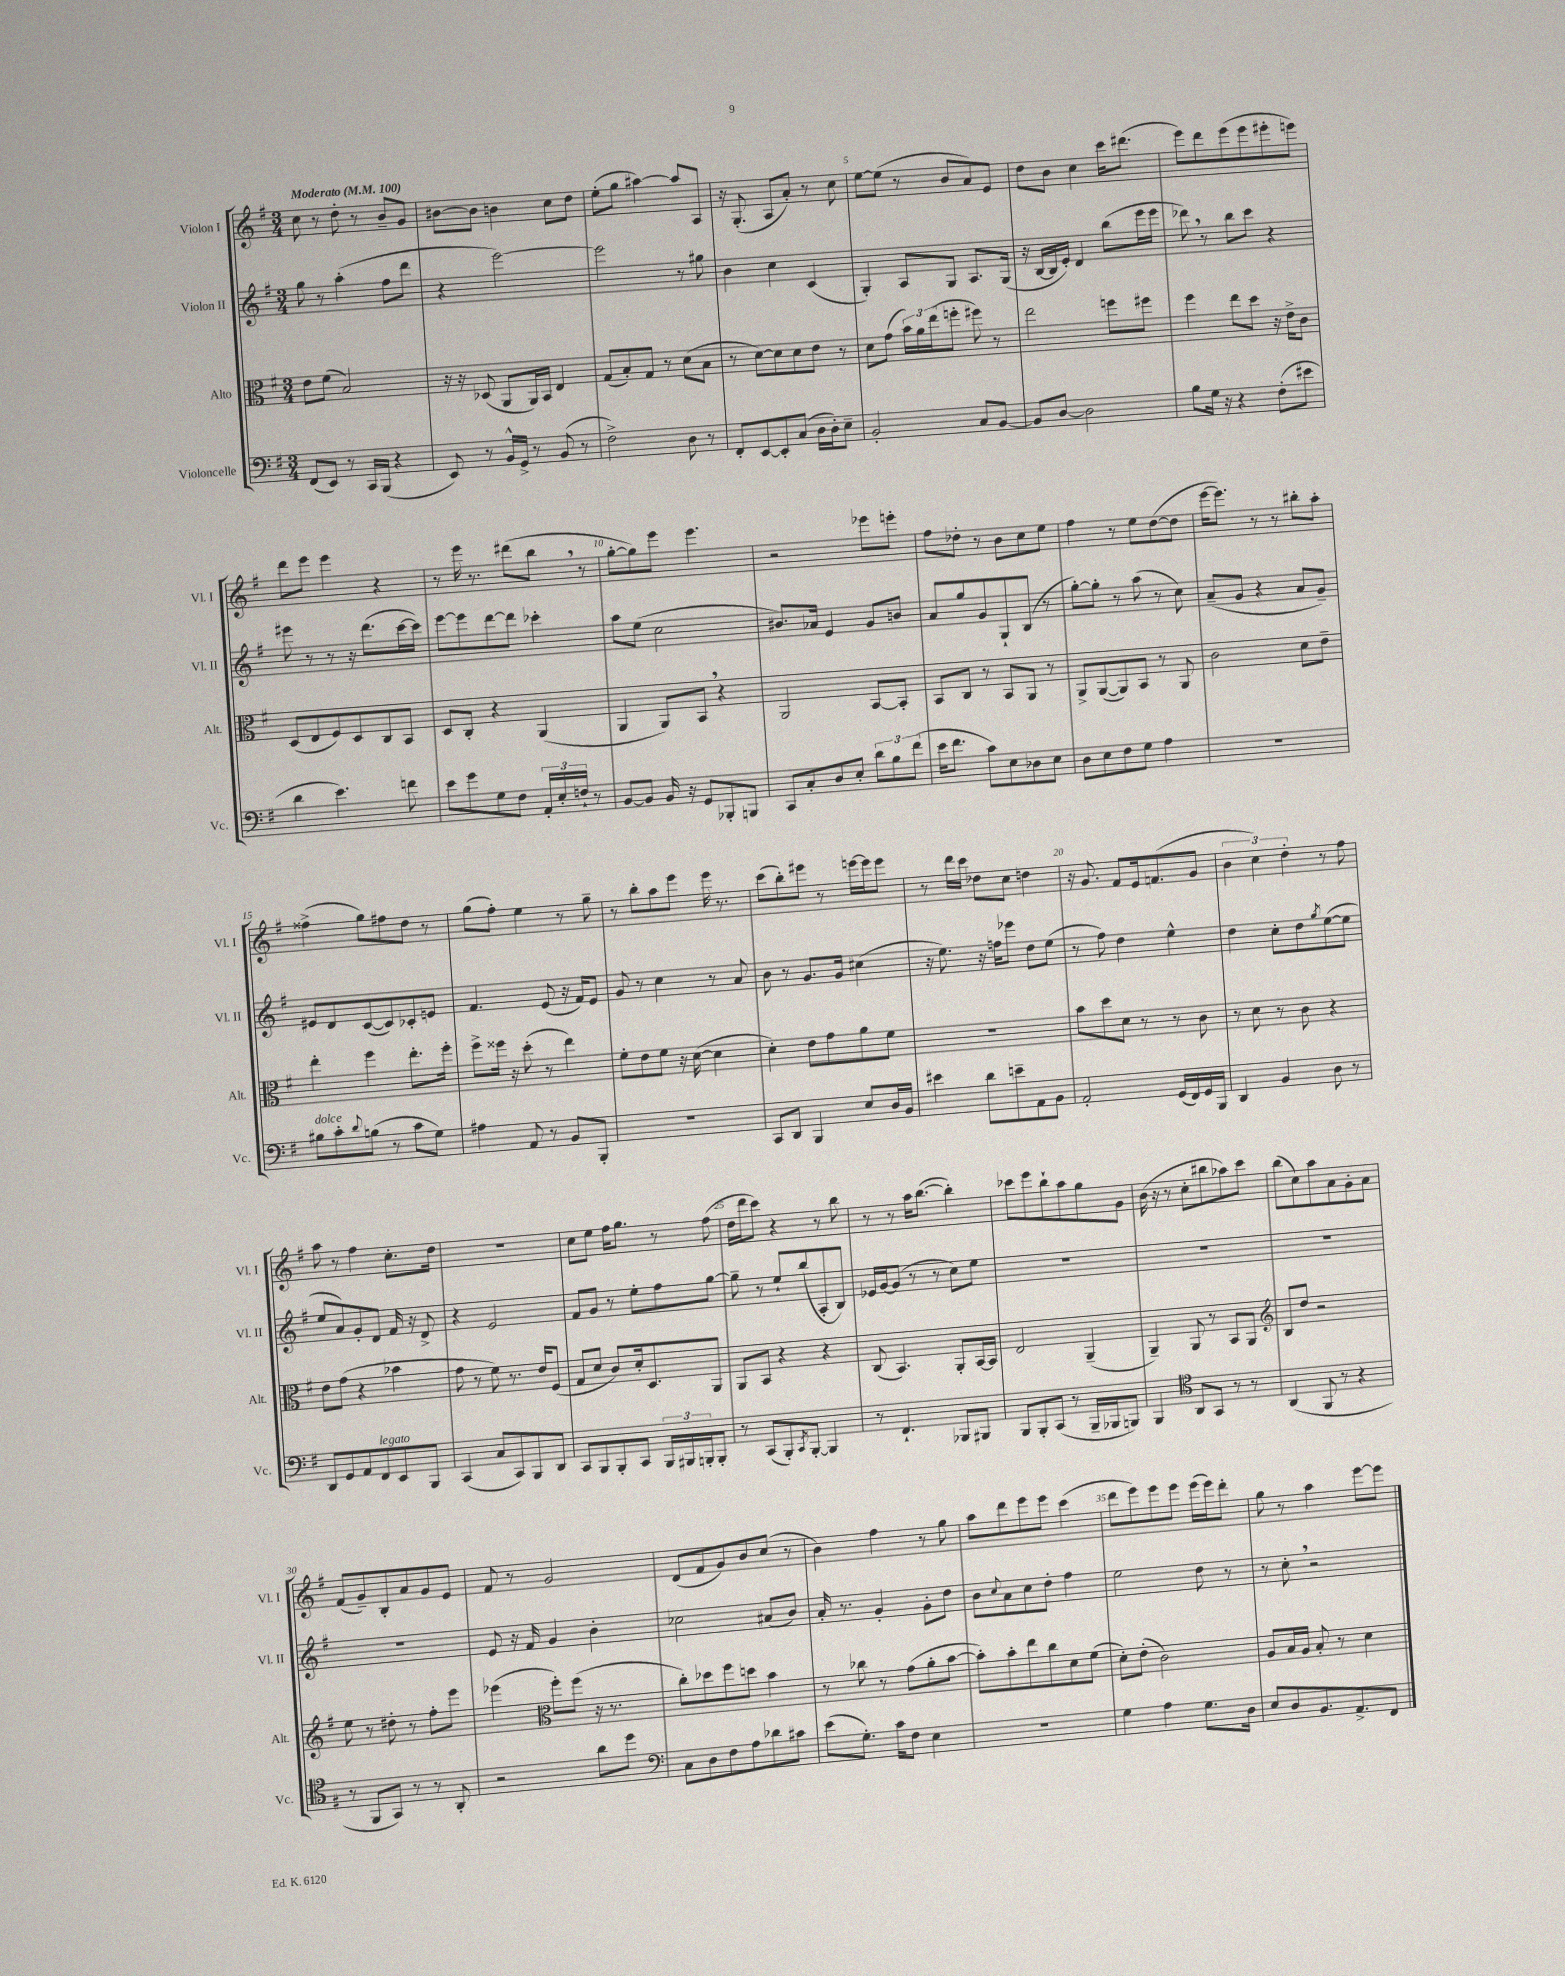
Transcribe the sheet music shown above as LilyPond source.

<<
\new StaffGroup <<
\new Staff = "s0" \with { instrumentName = "Violon I" shortInstrumentName = "Vl. I" } {
    \clef treble \key g \major \numericTimeSignature \time 3/4 \tempo "Moderato" 4 = 100
    c''8 r8 d''8-. r8 b'8-- g'8 |
    bis'8~ bis'8 b'4 c''8 d''8 |
    e''8-.( g''8 ais''4~) ais''8 a8 |
    r16 g8.-.( a8 a'8-.) r8 c''8 |
    e''8~ e''8( r8 b'8 a'8) e'8 |
    d''8 b'8 c''4 c'''16 dis'''8.( |
    e'''8) d'''8 e'''8( e'''8 eis'''8-. e'''8) |
    d'''8 e'''8 e'''4 r4 |
    r8 e'''16 r8. dis'''8( b''8 \breathe r8 |
    g''8~-. g''8) e'''8 e'''4. |
    r2 ees'''8 e'''8-. |
    fis''8 des''8-. r8 b'8 c''8 e''8 |
    fis''4 r8 e''8 d''8~( d''8 |
    e'''16~ e'''8.) r8 r8 bis''8-. a''8-. |
    fisis''4->( g''8) fis''8 d''8 r8 |
    g''8( fis''8-.) e''4 r8 g''8-- |
    r8 b''8-. a''8 e'''8 e'''16 r8. |
    c'''8( b''8-.) eis'''8 r8 e'''16~ e'''16 e'''8 |
    r8 d'''16 c'''16 des''8 c''8 d''4 |
    r16 g'8. fis'8 e'16 f'8.( g'8 |
    \tuplet 3/2 { b'4 c''4) d''4-. } r8 fis''8 |
    a''8 r8 fis''4 c''8.-. d''16 |
    R2. |
    c''8 e''8 fis''16 g''8. r8 fis''8( |
    d''16 d'''16 c'''8) r4 r8 b''8 |
    r8 r8 a''16 b''8.~( b''4-.) |
    ces'''8 e'''8 b''8-! a''8 g''8 g'8 |
    b'16( r16 r8 c''8-. bis''8 aes''8) c'''8 |
    b''8( c''8) a''8 a'8 g'8-. a'8 |
    fis'8( g'8--) b8-. a'8 g'8 e'8 |
    fis'8 r8 g'2 |
    d'8( fis'8 g'8) b'8 c''8( r8 |
    b'4) fis''4 r8 g''8 |
    a''8 d'''8 e'''8 e'''8 c'''4( |
    d'''8 e'''8) e'''8 e'''8 e'''16( e'''16) d'''8-. |
    g''8 r8 a''4 e'''8~ e'''8 \bar "|." |
}
\new Staff = "s1" \with { instrumentName = "Violon II" shortInstrumentName = "Vl. II" } {
    \clef treble \key g \major \numericTimeSignature \time 3/4
    g''8 r8 a''4-.( fis''8 d'''8 |
    r4 e'''2~) |
    e'''2 r8 gis''8 |
    b'4 c''4 c'4( |
    g4-.) a8 g8 a8. g16( |
    r16 b16~ b16 e'16-.) d'4 b''8( e'''16 e'''16 |
    des'''8) \breathe r8 b''8 c'''8 r4 |
    eis'''8 r8 r8 r16 d'''8.( c'''16~ c'''16) |
    e'''8~ e'''8 d'''8~ d'''8 ces'''4-. |
    a''8 e''8( c''2 |
    bis'8.) aes'16 e'4 g'8 b'8 |
    a'8 g''8 g'8 g8-! b8( r8 |
    g''8~-.) g''8-. r8 a''8( r8 c''8) |
    a'8--( g'8 r4 a'8 g'8--) |
    eis'8 d'8 c'8~( c'8) ces'8-. e'8 |
    fis'4. e'8( r16 fis'16) e'8 |
    g'8 r8 c''4 r8 a'8 |
    b'8 r8 g'8. g'16 cis''4( |
    r16 e''8.) r16 f''16 ees'''8 d''8 e''8( |
    r8 fis''8) d''4 e''4-^ |
    d''4 c''8-. d''8 \acciaccatura { g''8 } e''8~( e''8 |
    e''8 a'8) g'8-. d'8 fis'16 r16 d'8-> |
    r4 e'2 |
    fis'8 g'8 r8 e''8-. fis''8 g''8~ |
    g''8-- r8 e''8-! b''8( a8-. b8) |
    ees'16 g'16~ g'8( r8 r8 c''8) e''8 |
    R2. |
    R2. |
    R2. |
    R2. |
    e'8 r16 fis'16 g'4 b'4-. |
    ces''2 ais'8( b'8) |
    a'16-. r8. g'4-. g'8-. d''8 |
    b'8 \appoggiatura { c''8 } a'8 c''8 d''8-. fis''4 |
    e''2 d''8 r8 |
    r8 c''8-. \breathe r2 \bar "|." |
}
\new Staff = "s2" \with { instrumentName = "Alto" shortInstrumentName = "Alt." } {
    \clef alto \key g \major \numericTimeSignature \time 3/4
    e'8 fis'8( b2) |
    r16 r16 des8( a,8 a,16) b,16 e4 |
    g8( b8-.) g8 r8 d'8( b8 |
    r8 d'8~) d'8 d'8 e'8 r8 |
    d'8 g'8( \tuplet 3/2 { b'16) a'16 e''16( } f''8-. fis''8) r8 |
    e''2 f''8 fis''8 |
    fis''4 e''8 d''8 r16 e'16-> c'8 |
    d8( e8 fis8) d8 c8 b,8 |
    d8 c8-. r4 a,4( |
    a,4 a,8) b,8 \breathe r4 |
    a,2 b,8~ b,8-. |
    b,8 c8 r8 b,8 a,8 r8 |
    a,8-> a,8~( a,8) b,8 r8 a,8 |
    c'2 d'8 e'8-- |
    e''4-. fis''4 e''8.-. fis''16-. |
    fis''8-> fisis''16 r16 d''8-.( r8 e''4) |
    fis'8-. e'8 fis'8 r16 d'16~( d'4 |
    d'4-.) e'8 g'8 a'8 fis'8 |
    R2. |
    b'8 d''8 d'8 r8 r8 c'8 |
    r8 d'8 r8 c'8 r4 |
    e'8 g'8( r4 bes'4 |
    g'8 r8 fis'8) r8. e'16 fis8( |
    g8 d'8 c'8) d'16-. d8. a,8 |
    a,8 b,8 r4 r4 |
    c8( b,4.) a,8-. b,16~ b,16 |
    e2 a,4--( |
    a,4--) a,8 r8 b,8 a,8 |
    \clef treble b8 d''8 r2 |
    e''8 r8 dis''8-. r8 fis''8-. e'''8 |
    ees'''4( \clef alto fis''8-.) fis''8( r16 r8. |
    c''8-.) des''8 fis''8 d''8 b'4 |
    r8 ces''8 r8 g'8( a'8-. b'8~ |
    b'8-.) b'8-. e''8 c''8 d'8 fis'8( |
    d'8-.) e'8-.( c'2) |
    a8 b16 a16 b8-. r8 d'4 \bar "|." |
}
\new Staff = "s3" \with { instrumentName = "Violoncelle" shortInstrumentName = "Vc." } {
    \clef bass \key g \major \numericTimeSignature \time 3/4
    fis,8( e,8) r8 c,16 b,,16( r4 |
    e,8) r8 b,16-^ g,16-> r8 b,8( r8 |
    fis2->) d8 r8 |
    fis,8-. e,8~ e,8-. c8( d16 d16-.) e8-- |
    b,2-. c8 b,8~ |
    b,8 d8~ d2 |
    b8 g16 r16 r4 fis8-.( eis'8 |
    d'4 e'4.) f'8 |
    e'8 g'8 g8 fis8 \tuplet 3/2 { a,16-. e16-. f16-! } r8 |
    b,8~ b,8 b,16 r16 g,8 bes,,8-. b,,8 |
    c,8 c8-. d8 e8-. \tuplet 3/2 { d'8 b8 fis'8( } |
    e'16 fis'8. c'8) e8 des8 e8 |
    d8 e8 fis8 g8 a4 |
    R2. |
    bis8^\markup { \italic "dolce" } c'8-. \appoggiatura { d'8 } b8( r8 c'8 g8) |
    ais4 a,8 r8 b,8 b,,8-. |
    R2. |
    c,8 d,8 b,,4 e8 d16 b,16 |
    eis'4 d'8 e'8-- a,8 b,8 |
    a,2-. g,16( fis,16) g,16 b,,16 |
    d,4 b,4 d8 r8 |
    d,8 g,8 a,8 fis,8^\markup { \italic "legato" } e,8 b,,8 |
    c,4( c8 c,8) b,,8 d,8 |
    c,8 b,,8 b,,8-. c,8 \tuplet 3/2 { b,,16 bis,,16 b,,16-. } b,,8-. |
    r8 c,8( b,,8-.) \acciaccatura { c,8 } b,,8~-. b,,4 |
    r8 fis,4.-! bes,,8 bis,,8 |
    b,,8 b,,8-. c,8( r8 b,,16-- bes,,16 b,,8) |
    b,,4 \clef tenor a,8 g,8 r8 r8 |
    a,4( fis,8 r8 r4 |
    r8 fis,8 g,8) r8 r8 a,8-. |
    r2 a'8 d''8 |
    \clef bass c8 d8 fis8 a8 des'8 cis'8 |
    e'8( g8.-.) c'16 fis8 e4 |
    R2. |
    g4 a4 g8. d16 |
    e8 d8 b,8. a,8.-> fis,8 \bar "|." |
}
>>
>>
\layout { \context { \Score \override BarNumber.break-visibility = ##(#f #t #t) barNumberVisibility = #(every-nth-bar-number-visible 5) } }
